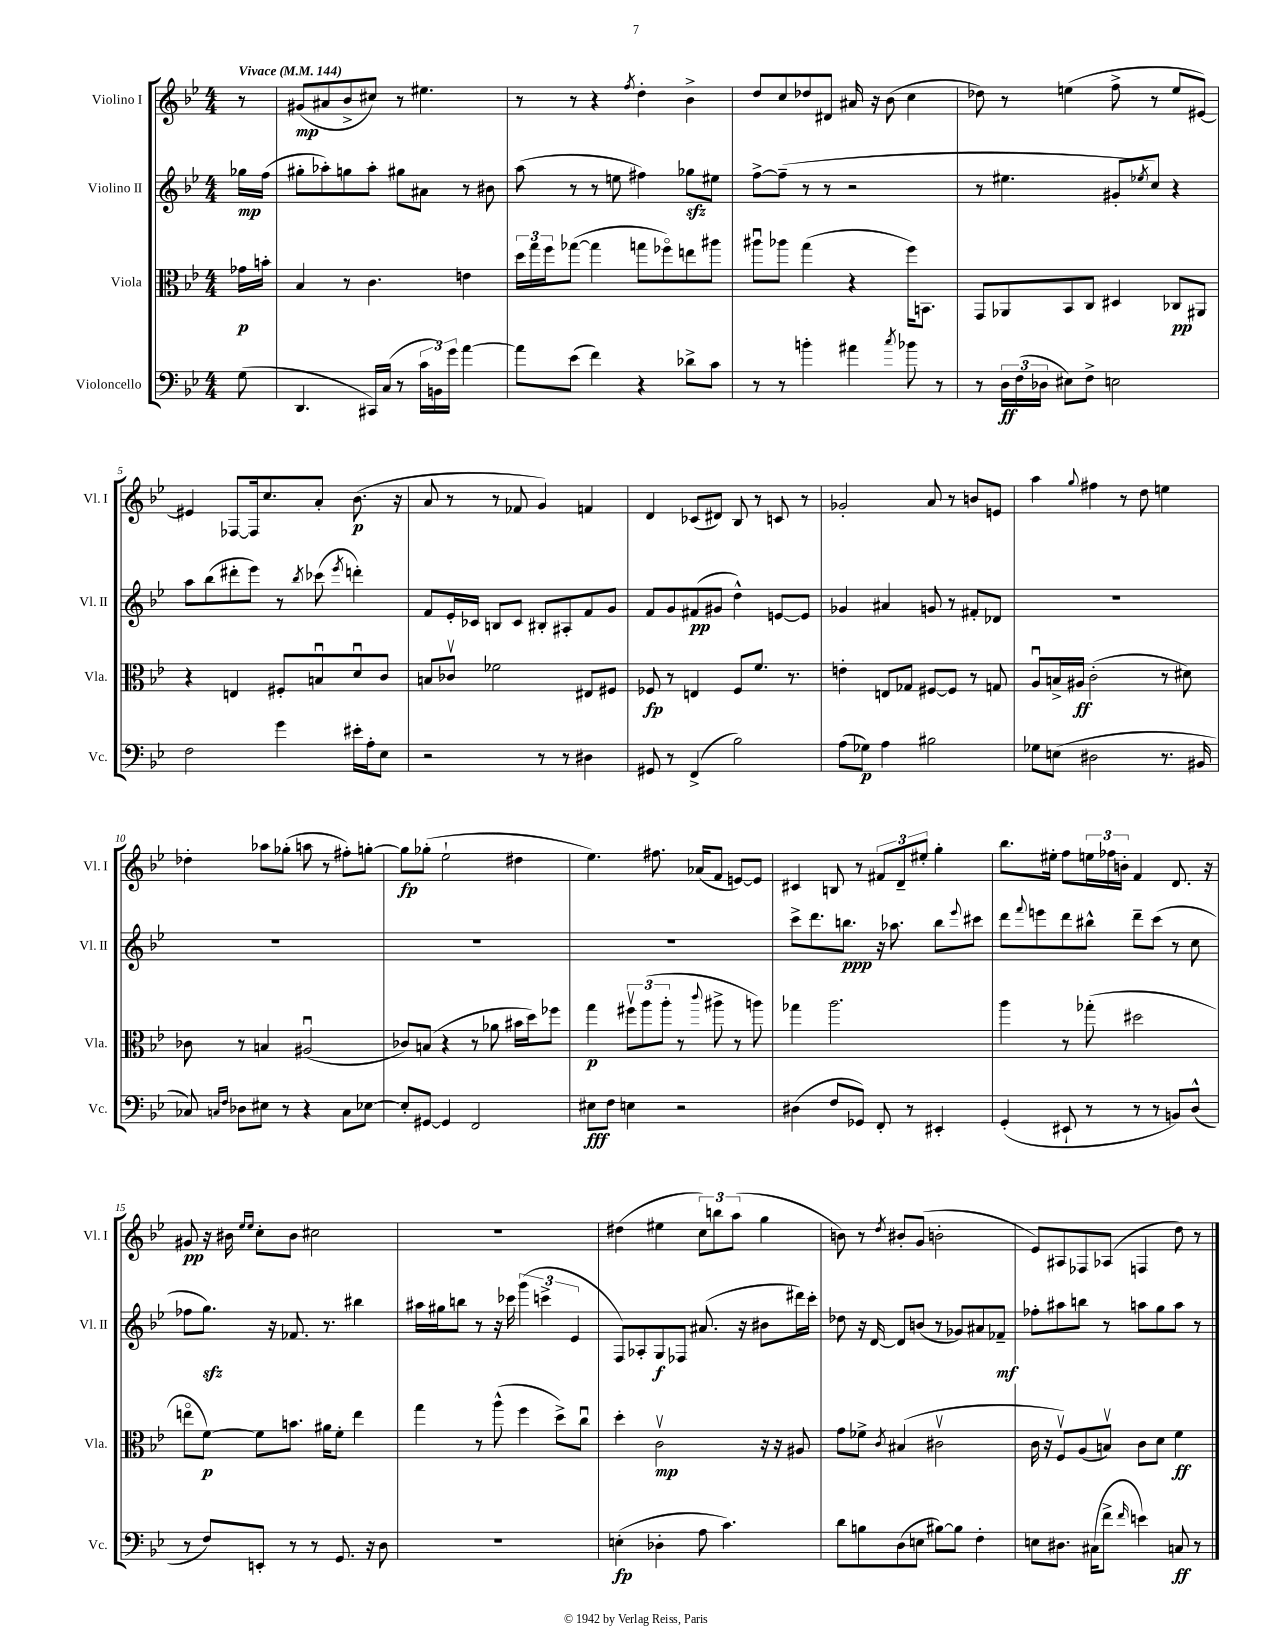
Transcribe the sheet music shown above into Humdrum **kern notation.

**kern	**dynam	**kern	**dynam	**kern	**dynam	**kern	**dynam
*part4	*part4	*part3	*part3	*part2	*part2	*part1	*part1
*staff4	*staff4	*staff3	*staff3	*staff2	*staff2	*staff1	*staff1
*I"Violoncello	*	*I"Viola	*	*I"Violino II	*	*I"Violino I	*
*I'Vc.	*	*I'Vla.	*	*I'Vl. II	*	*I'Vl. I	*
*clefF4	*	*clefC3	*	*clefG2	*	*clefG2	*
*k[b-e-]	*	*k[b-e-]	*	*k[b-e-]	*	*k[b-e-]	*
*M4/4	*	*M4/4	*	*M4/4	*	*M4/4	*
*MM144	*	*MM144	*	*MM144	*	*MM144	*
=	=	=	=	=	=	=	=
!	!	!	!	!	!	!LO:TX:a:B:t=Vivace	!
(8G\	.	16g-X\LL	p	16gg-X\LL	mp	8r	.
.	.	16bn'\JJ	.	(16ff\JJ	.	.	.
=1	=1	=1	=1	=1	=1	=1	=1
4.DD/	.	4B-/	.	8gg#X'\L	.	(8g#X/L	mp
.	.	.	.	8aa-X'\)	.	8a#X/	.
.	.	8r	.	8ggn\	.	8b-^/	.
16CC#X/LL)	.	4.c\	.	8aa-'\J	.	8cc#X/J)	.
(16C/JJ	.	.	.	.	.	.	.
8r	.	.	.	8gg#X\L	.	8r	.
24c\LL	.	.	.	8a#X\J	.	4.ee#X\	.
24BBn\)	.	.	.	.	.	.	.
24g\JJ	.	.	.	.	.	.	.
[4a\	.	4en\	.	8r	.	.	.
.	.	.	.	8b#X\	.	.	.
=2	=2	=2	=2	=2	=2	=2	=2
8a\L]	.	24dd\LL	.	(8aa\	.	8r	.
.	.	24gg\	.	.	.	.	.
.	.	24ff\J	.	.	.	.	.
(8e-\J	.	([8gg-X\J	.	8r	.	8r	.
4f\)	.	4gg-\]	.	8r	.	4r	.
.	.	.	.	8een\	.	.	.
.	.	.	.	.	.	8qff/	.
4r	.	8ggn\L	.	4ff#X\)	.	4dd'\	.
.	.	8ff-X\)	.	.	.	.	.
8d-X^\L	.	8een\	.	8gg-Xzz\L	.	4b-^\	.
8c\J	.	8aa#X\J	.	8ee#X\J	.	.	.
=3	=3	=3	=3	=3	=3	=3	=3
8r	.	8aa#Xu\L	.	[8ff^\L	.	8dd/L	.
8r	.	8aa-X\J	.	(8ff~\J]	.	8cc/	.
4bn'\	.	(4gg\	.	8r	.	8dd-X/	.
.	.	.	.	8r	.	8d#X/J	.
4a#X\	.	4r	.	2r	.	16a#X/	.
.	.	.	.	.	.	16r	.
.	.	.	.	.	.	(8b-\	.
8qcc/	.	.	.	.	.	.	.
8b-X\	.	16ff\KL)	.	.	.	4cc\	.
.	.	8.BBn\J	.	.	.	.	.
8r	.	.	.	.	.	.	.
=4	=4	=4	=4	=4	=4	=4	=4
8r	.	8GG/L	.	8r	.	8dd-X\)	.
24D\LL	ff	8AA-X/	.	4.ee#X\	.	8r	.
(24F\	.	.	.	.	.	.	.
24D-X\JJ	.	.	.	.	.	.	.
8E#X\L)	.	8BB-/	.	.	.	(4een\	.
8F^\J	.	8C/J	.	.	.	.	.
2En\	.	4D#X/	.	8g#X'/L	.	8ff^\	.
.	.	.	.	8qee-X/	.	.	.
.	.	.	.	8cc/J)	.	8r	.
.	.	8C-X/L	pp	4r	.	8ee/L	.
.	.	8AA#X/J	.	.	.	[8e#X/J)	.
!!LO:LB:g=z
=5	=5	=5	=5	=5	=5	=5	=5
2F\	.	4r	.	8aa\L	.	4e#X/]	.
.	.	.	.	(8bb-\	.	.	.
.	.	4En/	.	8ddd#X'\	.	[8F-X/L	.
.	.	.	.	8eee-\J)	.	16F-/k]	.
.	.	.	.	.	.	8.cc/	.
4g\	.	8F#X'/L	.	8r	.	.	.
.	.	.	.	8qbb-/	.	.	.
.	.	8Bnu/	.	(8ccc-X\	.	8a'/J	.
.	.	.	.	8qeee-/	.	.	.
16e#X'\LL	.	8du/	.	4dddn'\)	.	(8.b-\	p
16A'\J	.	.	.	.	.	.	.
8E-\J	.	8c/J	.	.	.	.	.
.	.	.	.	.	.	16r	.
=6	=6	=6	=6	=6	=6	=6	=6
2r	.	8Bn/L	.	8f/L	.	8a/	.
.	.	8c-Xv/J	.	16e-'/L	.	8r	.
.	.	.	.	16c-X/JJ	.	.	.
.	.	2f-X\	.	8Bn/L	.	8r	.
.	.	.	.	8c-/J	.	8f-X/	.
8r	.	.	.	8B#X'/L	.	4g/)	.
8r	.	.	.	8A#X'/	.	.	.
4D#X\	.	8E#X/L	.	8f/	.	4fn/	.
.	.	8F#X/J	.	8g/J	.	.	.
=7	=7	=7	=7	=7	=7	=7	=7
8GG#X/	.	8F-X/	fp	8f/L	.	4d/	.
8r	.	8r	.	8g/	.	.	.
(4FF^/	.	4En/	.	(8f#X/	pp	(8c-X/L	.
.	.	.	.	8g#X/J	.	8d#X/J)	.
2B-\)	.	8F-/L	.	4dd^^\)	.	8B-/	.
.	.	8.f/J	.	.	.	8r	.
.	.	.	.	[8en/L	.	8cn/	.
.	.	8.r	.	.	.	.	.
.	.	.	.	8e/J]	.	8r	.
=8	=8	=8	=8	=8	=8	=8	=8
(8A\L	.	4en'\	.	4g-X/	.	2g-X'/	.
8G-X\J)	p	.	.	.	.	.	.
4A\	.	8En/L	.	4a#X/	.	.	.
.	.	8G-X/J	.	.	.	.	.
2B#X\	.	[8F#X/L	.	8gn/	.	8a/	.
.	.	8F#/J]	.	8r	.	8r	.
.	.	8r	.	8f#X'/L	.	8bn/L	.
.	.	8Gn/	.	8d-X/J	.	8en/J	.
=9	=9	=9	=9	=9	=9	=9	=9
8G-X\L	.	8Au/L	.	1r	.	4aa\	.
(8En\J	.	16Bn^/L	.	.	.	.	.
.	.	16A#X/JJ	ff	.	.	.	.
.	.	.	.	.	.	8qqgg/	.
2D#X\	.	(2c'\	.	.	.	4ff#X\	.
.	.	.	.	.	.	8r	.
.	.	.	.	.	.	8dd\	.
8.r	.	8r	.	.	.	4een\	.
.	.	8d#X\)	.	.	.	.	.
16BB#X/	.	.	.	.	.	.	.
!!LO:LB:g=z
=10	=10	=10	=10	=10	=10	=10	=10
8C-X/)	.	8c-X\	.	1r	.	4dd-X'\	.
16qqCn/LL	.	.	.	.	.	.	.
16qqF/JJ	.	.	.	.	.	.	.
8D-X\L	.	8r	.	.	.	.	.
8E#X\J	.	4Bn/	.	.	.	8aa-X\L	.
8r	.	.	.	.	.	(8gg-X'\J	.
4r	.	(2A#Xu/	.	.	.	8aan\	.
.	.	.	.	.	.	8r	.
8C\L	.	.	.	.	.	8ff#X'\L)	.
[8E-X\J	.	.	.	.	.	[8ggn'\J	.
=11	=11	=11	=11	=11	=11	=11	=11
8E-'/L]	.	8c-X/L)	.	1r	.	8gg\L]	fp
[8GG#X/J	.	(8Bn/J	.	.	.	(8gg-X'\J	.
4GG#/]	.	4r	.	.	.	2ee-`\	.
2FF/	.	8r	.	.	.	.	.
.	.	8a-X\	.	.	.	.	.
.	.	16b#X\LL	.	.	.	4dd#X\	.
.	.	16dd\J)	.	.	.	.	.
.	.	8ff-X\J	.	.	.	.	.
=12	=12	=12	=12	=12	=12	=12	=12
8E#X\L	fff	4gg\	p	1r	.	4.ee-\)	.
8F\J	.	.	.	.	.	.	.
4En\	.	12ff#Xv\L	.	.	.	.	.
.	.	(12aa\	.	.	.	.	.
.	.	.	.	.	.	8.ff#X\	.
.	.	12aa'\J	.	.	.	.	.
2r	.	8r	.	.	.	.	.
.	.	.	.	.	.	(16a-X/KL	.
.	.	8qqccc/	.	.	.	.	.
.	.	8aa#X^\	.	.	.	8f/J	.
.	.	8r	.	.	.	[8en/L)	.
.	.	8aan\)	.	.	.	8e/J]	.
=13	=13	=13	=13	=13	=13	=13	=13
(4D#X\	.	4gg-X\	.	8ccc^\L	.	4c#X/	.
.	.	.	.	8.ddd\	.	.	.
8F/L	.	2.aa\	.	.	.	8Bn/	.
.	.	.	.	8.bbn\J	ppp	.	.
8GG-X/J)	.	.	.	.	.	8r	.
8FF'/	.	.	.	16r	.	12f#X/L	.
.	.	.	.	8.aa-X\	.	.	.
.	.	.	.	.	.	12d~/	.
8r	.	.	.	.	.	.	.
.	.	.	.	.	.	12ee#X'/J	.
4EE#X'/	.	.	.	8bb\L	.	4gg'\	.
.	.	.	.	8qqeee-/	.	.	.
.	.	.	.	8ccc#X\J	.	.	.
=14	=14	=14	=14	=14	=14	=14	=14
(4GG'/	.	4aa\	.	8ddd\L	.	8.bb-\L	.
.	.	.	.	8qqfff/	.	.	.
.	.	.	.	8eeen\	.	.	.
.	.	.	.	.	.	16ee#X'\Jk	.
8EE#X`/	.	8r	.	8ddd\	.	8ff\L	.
8r	.	(8gg-X'\	.	8bb#X^^\J	.	24een\L	.
.	.	.	.	.	.	24ff-X\	.
.	.	.	.	.	.	24bn'\JJ	.
8r	.	2dd#X\	.	8ddd~\L	.	4f/	.
8r	.	.	.	(8ccc\J	.	.	.
8BBn/L)	.	.	.	8r	.	8.d/	.
(8D^^/J	.	.	.	8cc\	.	.	.
.	.	.	.	.	.	16r	.
!!LO:LB:g=z
=15	=15	=15	=15	=15	=15	=15	=15
8r	.	8een\L	.	8ff-X\L	.	8g#X/	pp
8F/L)	.	[8f\J)	p	8.ggzz\J)	.	16r	.
.	.	.	.	.	.	16b#X\	.
.	.	.	.	.	.	16qqee-/LL	.
.	.	.	.	.	.	16qqee-/JJ	.
8EEn'/J	.	8f\L]	.	.	.	8cc'\L	.
.	.	.	.	16r	.	.	.
8r	.	8.bn\J	.	8.f-X/	.	8b#\J	.
8r	.	.	.	.	.	2cc#X\	.
.	.	16a#X\KL	.	8.r	.	.	.
8.GG/	.	8f'\J	.	.	.	.	.
.	.	4ee\	.	4bb#X\	.	.	.
16r	.	.	.	.	.	.	.
8D\	.	.	.	.	.	.	.
=16	=16	=16	=16	=16	=16	=16	=16
1r	.	4gg\	.	16aa#X\LL	.	1r	.
.	.	.	.	16gg#X\J	.	.	.
.	.	.	.	8bbn\J	.	.	.
.	.	8r	.	8r	.	.	.
.	.	(8aa^^\	.	16r	.	.	.
.	.	.	.	16ccc-X\	.	.	.
.	.	4ff\	.	(6ggg\	.	.	.
.	.	.	.	6cccn^\	.	.	.
.	.	8dd^\L)	.	.	.	.	.
.	.	.	.	6e-/	.	.	.
.	.	8ccu\J	.	.	.	.	.
=17	=17	=17	=17	=17	=17	=17	=17
(4En'\	fp	4dd'\	.	8F/L)	.	(4dd#X\	.
.	.	.	.	8A-X'/	.	.	.
4D-X'\	.	2cv\	mp	8G/	f	4ee#X\	.
.	.	.	.	8F-X/J	.	.	.
8A\	.	.	.	(8.a#X/	.	12cc\L)	.
.	.	.	.	.	.	12bbn\	.
4.c\)	.	.	.	.	.	.	.
.	.	.	.	.	.	(12aa\J	.
.	.	.	.	16r	.	.	.
.	.	16r	.	8b#X\L	.	4gg\	.
.	.	16r	.	.	.	.	.
.	.	8A#X/	.	16ddd#X\L)	.	.	.
.	.	.	.	16ccc'\JJ	.	.	.
=18	=18	=18	=18	=18	=18	=18	=18
8d\L	.	8g\L	.	8dd-X\	.	8bn\)	.
8Bn\	.	8f-X^\J	.	16r	.	8r	.
.	.	.	.	[16d/	.	.	.
.	.	8qc/	.	.	.	8qdd/	.
(8D\	.	(4B#X/	.	8d/L]	.	8b#X'/L	.
8En\J	.	.	.	(8bn/J	.	(8g/J	.
[8B#X\L)	.	2c#Xv\	.	8r	.	2bn'\	.
8B#\J]	.	.	.	8g-X/L)	.	.	.
4F'\	.	.	.	8a#X/	.	.	.
.	.	.	.	8f-X~/J	mf	.	.
=19	=19	=19	=19	=19	=19	=19	=19
8En\L	.	16c\	.	8ff-X'\L	.	8e-/L)	.
.	.	16r	.	.	.	.	.
8.D#X\J	.	8Fv/L)	.	8aa#X\	.	8A#X/	.
.	.	(8A/	.	8bbn\J	.	8F-X/	.
(16C#X\KL	.	.	.	.	.	.	.
8f^\J	.	8Bnv/J)	.	8r	.	(8A-X/J	.
16qqf/	.	.	.	.	.	.	.
4en\)	.	8c\L	.	8aan\L	.	4Fn/	.
.	.	8d\J	.	8gg\	.	.	.
8Cn/	ff	4f\	ff	8aa\J	.	8dd\)	.
8r	.	.	.	8r	.	8r	.
==	==	==	==	==	==	==	==
*-	*-	*-	*-	*-	*-	*-	*-
